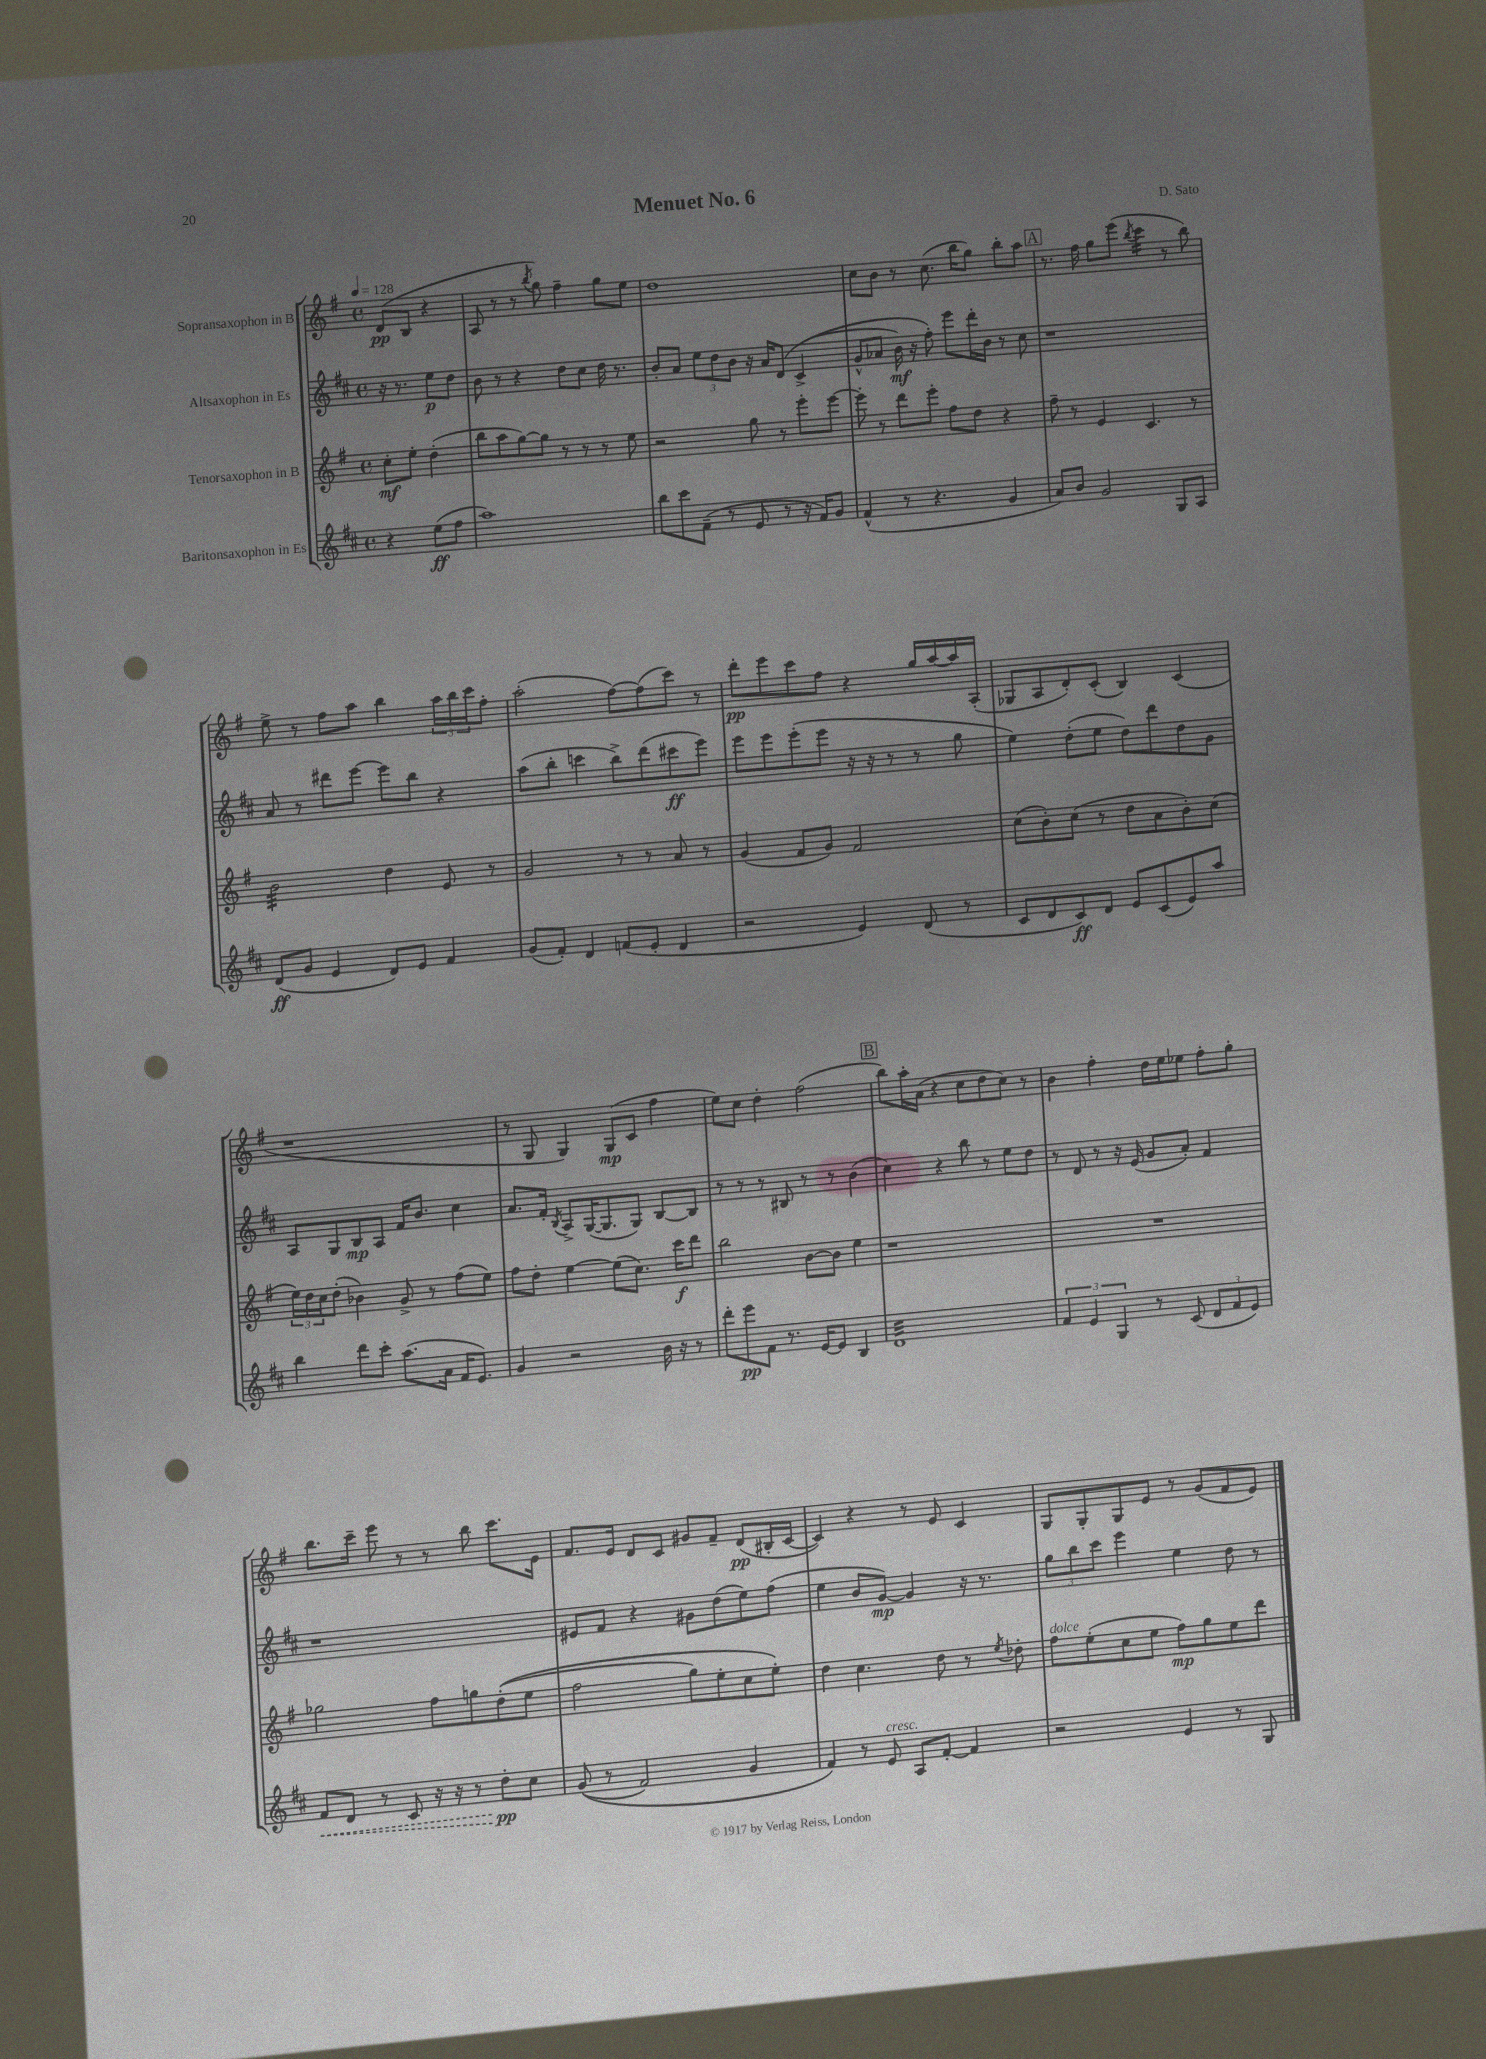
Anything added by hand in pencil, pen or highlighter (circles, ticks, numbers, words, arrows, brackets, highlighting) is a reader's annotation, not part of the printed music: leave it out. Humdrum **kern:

**kern	**kern	**kern	**kern
*staff4	*staff3	*staff2	*staff1
*clefG2	*clefG2	*clefG2	*clefG2
*k[f#c#]	*k[f#]	*k[f#c#]	*k[f#]
*M4/4	*M4/4	*M4/4	*M4/4
*met(c)	*met(c)	*met(c)	*met(c)
*MM128	*MM128	*MM128	*MM128
4r	8cc'	16r	(8d
.	.	8.r	.
.	8ee'	.	8B
(8ee	(4dd'	8ee	4r
8ff#	.	8dd	.
=	=	=	=
1aa)	8bb	8b	8A
.	8aa	8r	8r
.	[8gg)	4r	8r
.	.	.	8qbb
.	8gg]	.	8gg)
.	8r	8dd	4ff#~
.	8r	8cc#	.
.	8r	16dd	8gg
.	.	8.r	.
.	8ee	.	8ee
=	=	=	=
8bb	2r	8b'	1dd
8ccc#	.	8a	.
(8f#~	.	12ee	.
.	.	12dd	.
8r	.	.	.
.	.	12b	.
8e	8gg	16r	.
.	.	16a	.
8r	8r	&(8d	.
16r	8eee'	(4c#^	.
16f#)	.	.	.
8g	[8eee	.	.
=	=	=	=
(4f#^^	8eee']	8g^^	8cc
.	8r	8a-	8b
8r	8ddd	16b)	8r
.	.	16r	.
4.r	8eee'	8ff#'&)	(8.cc
.	8ff#	8eee	.
.	.	.	16bb
.	8dd	16ddd'	8gg)
.	.	16b	.
4g	4r	8r	8bb'
.	.	8cc#	8aa
=	=	=	=
8a)	8ff#~	1r	8.r
8b	8r	.	.
.	.	.	16ff#
2g	4e	.	8gg
.	.	.	(8eee
.	.	.	8qbb
.	4.c	.	4ccc
8G	.	.	8r
8A	8r	.	8bb)
=	=	=	=
(8d	2b	8a	8ee^
8g	.	8r	8r
4e	.	8ddd#	8ff#
.	.	[8eee	8aa
8d)	4dd	8eee]	4bb
8e	.	8bb	.
4f#	8e	4r	24aa
.	.	.	24bb
.	.	.	24ccc
.	8r	.	8ff#'
=	=	=	=
(8g	2g	(8aa	(2aa'
8f#')	.	8bb'	.
4d	.	4ccc	.
(8f	8r	8bb^)	[8ff#)
8e'	8r	(8ddd	(8ff#]
4d	8a	8ccc#	8ccc)
.	8r	8eee)	8r
=	=	=	=
2r	(4g	8eee	8ddd'
.	.	8eee	8eee
.	8f#	(8eee'	8ccc
.	8g)	8eee	8ff#
4e)	2f#	16r	4r
.	.	16r	.
.	.	8r	.
(8d	.	8r	16gg
.	.	.	[16aa
8r	.	8gg	16aa]
.	.	.	(16A'
=	=	=	=
8c#	(8cc	4ee)	8G-
8d	8b')	.	8A
8c#)	(8cc	(8dd'	8d')
8d	8r	8ee	(8c'
8e	8dd	8dd)	4B)
(8c#	8a	8ddd	.
8e)	8b')	8dd	(4c
8aa	(8cc	8g	.
=	=	=	=
4bb	24ee)	8A	1r
.	24dd	.	.
.	24cc	.	.
.	(8dd'	8G	.
8ddd	4b-)	8B	.
8ccc#'	.	8A	.
(8.aa	8g^	16f#	.
.	.	8.b	.
.	8r	.	.
16a	.	.	.
16f#	(8ff#	4cc#	.
8.e)	.	.	.
.	8ee)	.	.
=	=	=	=
4g	8ff#	8.a	8r
.	8dd'	.	8G
.	.	16f#'	.
.	.	8qB	.
2r	[4ee	8A^	4G)
.	.	([16G	.
.	.	8.G]	.
.	(8ee]	.	(8G
.	8.cc)	8G)	8c
16b	.	[8B	4ff#
16r	16ccc	.	.
8r	8ddd	8B]	.
=	=	=	=
8ddd'	2bb	8r	8ee)
8eee	.	8r	8cc
8f#	.	8r	4dd'
8.r	.	8B#	.
.	[8b	8r	(2ff#
[16e	.	.	.
8e]	8b]	8r	.
4B	4ee	(4b	.
=	=	=	=
1d	1r	4cc#)	8bb)
.	.	.	16aa'
.	.	.	(16a
.	.	4r	4r
.	.	8bb	8cc
.	.	8r	8dd
.	.	8ee	8cc)
.	.	8dd	8r
=	=	=	=
6f#	1r	8r	4b
.	.	8d	.
6e	.	.	.
.	.	8r	4ff#'
6G	.	.	.
.	.	16r	.
.	.	(16e	.
8r	.	8g	16dd
.	.	.	16ee
(8c#	.	8a')	8ee-
12d	.	4f#	8ff#'
12f#	.	.	.
.	.	.	8gg'
12e)	.	.	.
=	=	=	=
8f#	2gg-	1r	8.bb
8d	.	.	.
.	.	.	16ccc~
8r	.	.	8eee
8c#	.	.	8r
16r	8ff#	.	8r
16r	.	.	.
8r	8gg	.	8bb
8dd'	&((8dd'	.	8.ccc
8cc#	8ee	.	.
.	.	.	16e
=	=	=	=
&((8g	2ff#	8e#	8.f#
8r	.	8f#	.
.	.	.	16e
2f#)	.	4r	8d
.	.	.	8c
.	8gg)	8g#	8g#
.	8ee'	(8dd	8f#~
4g	8cc	8ee)	(8d
.	8ee'&)	(8ff#	16B#'
.	.	.	[16c
=	=	=	=
4f#&)	4dd	4ee	4c])
8r	4.cc	8b	4r
8e	.	[8g)	.
8A	.	4g]	8r
[8f#'	8dd	.	8e
4f#]	8r	16r	4c
.	.	8.r	.
.	8qee	.	.
.	8dd-'	.	.
=	=	=	=
2r	8ff#	12gg	8G
.	.	12bb	.
.	(8ee'	.	8G'
.	.	12ccc#	.
.	8cc	4eee	8G
.	8ee	.	8e
4e	8ff#)	4ee	8r
.	8gg	.	(8g
8r	8ee	8dd	8f#
8G	8ddd	8r	8e)
==	==	==	==
*-	*-	*-	*-
